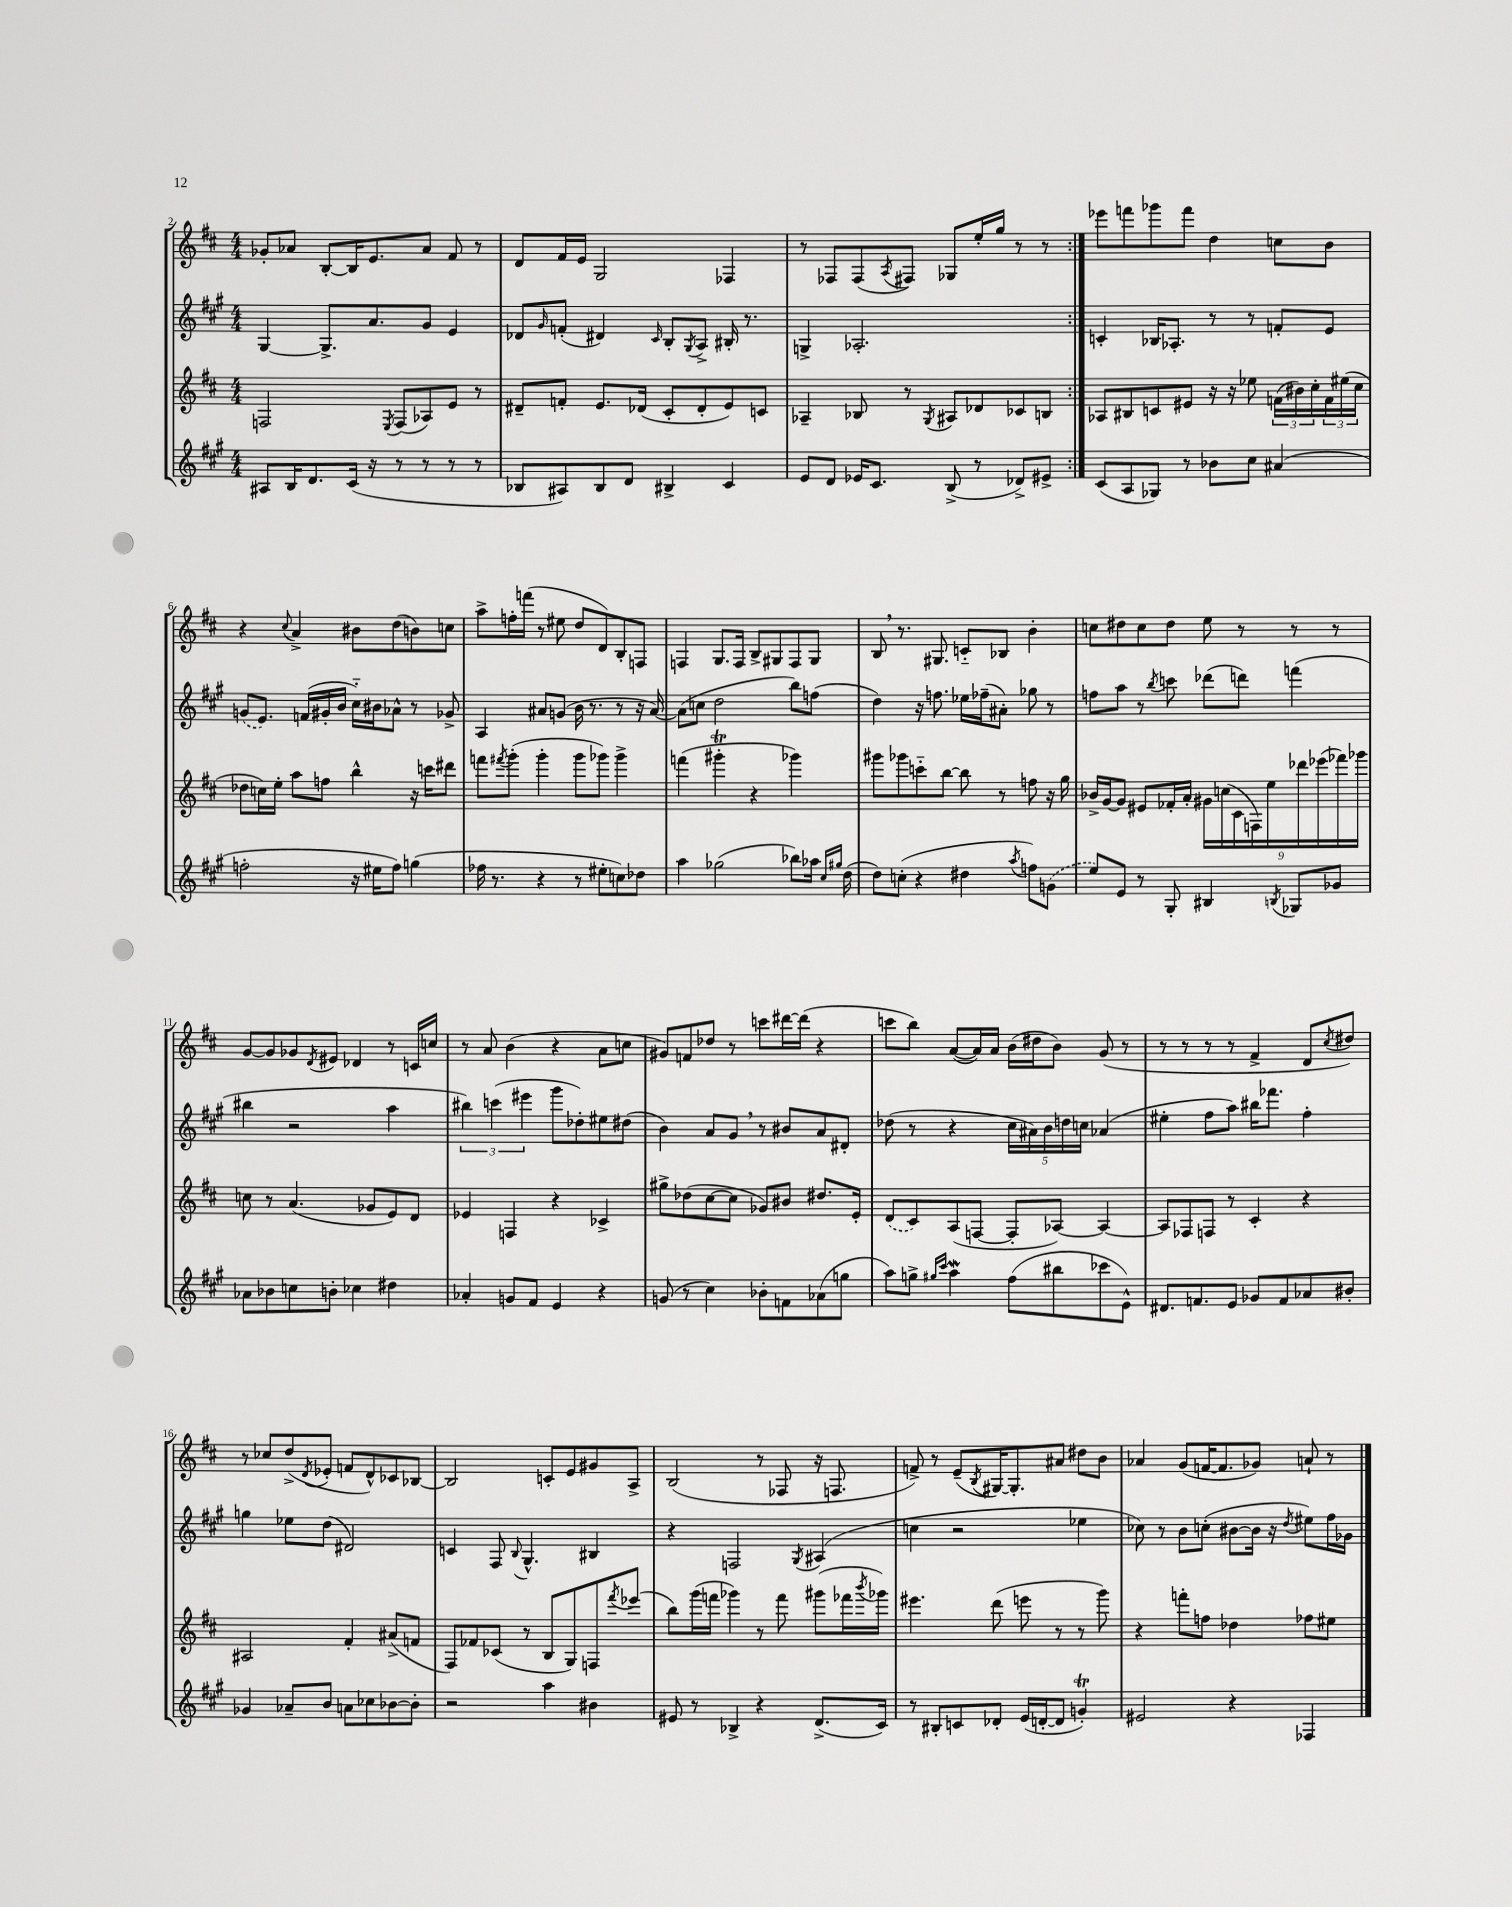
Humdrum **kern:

**kern	**kern	**kern	**kern
*part4	*part3	*part2	*part1
*staff4	*staff3	*staff2	*staff1
*clefG2	*clefG2	*clefG2	*clefG2
*k[f#c#g#]	*k[f#c#]	*k[f#c#g#]	*k[f#c#]
*M4/4	*M4/4	*M4/4	*M4/4
=2	=2	=2	=2
8A#X/L	2Fn/	[4G#/	8g-X'/L
16B/K	.	.	8a-X/J
8.d/	.	.	.
.	.	8.G#^/L]	[8B'/L
(16c#/Jk	.	.	16B/K]
16r	.	8.a/	8.e/
.	8qE/	.	.
8r	(8F/L	.	.
8r	8A-X/)	8g#/J	8a-/J
8r	8e/J	4e/	8f#/
8r	8r	.	8r
=3	=3	=3	=3
8B-X/L	8d#X~/L	8d-X/L	8d/L
.	.	16qqg#/	.
8A#X/)	8fn'/J	(8fn'/J	16f#/L
.	.	.	16e/JJ
8B-/	8.e/L	4d#X/)	2G/
8d/J	.	.	.
.	(16d-X/Jk	.	.
.	.	16qqc#/	.
4B#X^/	8c#'/L	8B'/L	.
.	.	8qG#/	.
.	8d-'/	8A^/J	.
4c#/	8e/)	16B#X'/	4F-X/
.	.	8.r	.
.	8cn/J	.	.
=4	=4	=4	=4
8e/L	4A-X~/	4Gn^/	8r
8d/J	.	.	8F-X/L
16e-X/KL	8B-X/	2.A-X'/	(8F-/
8.c#/J	.	.	.
.	.	.	8qA/
.	8r	.	8F#X/J)
.	8qG/	.	.
(8B^/	8A#X/L	.	8G-X/L
8r	8d-X/	.	16ee'/L
.	.	.	16gg/JJ
8d-X^/L)	8c-X/	.	8r
8e#X^/J	8Bn/J	.	8r
=5:|!	=5:|!	=5:|!	=5:|!
(8c#/L	8A-X/L	4cn'/	8eee-X\L
8A/	8B#X/	.	8fffn\
8G-X/J)	8cn/	16B-X/KL	8ggg-X\
.	.	8.A-X'/J	.
8r	8e#X/J	.	8fff\J
8b-X\L	16r	8r	4dd\
.	16r	.	.
8cc#\J	8ee-X\	8r	.
(4a#X/	(24fn\LL	8fn'/L	8ccn\L
.	24b#X\)	.	.
.	24cc#'\	.	.
.	24f\	8e/J	8b\J
.	(24ee#X\	.	.
.	24cc#\JJ	.	.
!!LO:LB:g=z
=6	=6	=6	=6
2ffn'\	8dd-X\L	(8gn/L	4r
.	16ccn\L)	8.e/J)	.
.	16ee'\JJ	.	.
.	.	.	8qqcc#/
.	8aa\L	.	4a^/
.	.	(16fn/LL	.
.	8ffn\J	16g#X'/	.
.	.	16b/JJ	.
16r	4bb^^\	16cc#\LL)	8b#X\L
16ee#X\KL	.	16b#X\J	.
8ff\J)	.	8a-X^^\J	(8dd\
(4ggn\	16r	8r	8bn\)
.	16cccn\KL	.	.
.	8ddd#X\J	8g-X^/	8ccn\J
=7	=7	=7	=7
16ff-X\	8fffn\L	4A/	8aa^\L
8.r	.	.	.
.	8qfff#X/	.	.
.	(8ggg'\J	.	16ffn'\L
.	.	.	(16fffn\JJ
4r	4ggg'\	8a#X/L	8r
.	.	(8gn/J	8ee#X\
8r	8ggg\L	16b\	8dd/L
.	.	8.r	.
8ee#X'\L	8ggg-X\J)	.	8d/)
8ccn\)	4ggg-^\	8r	8B'/
8dd-X\J	.	16r	8Fn/J
.	.	[16a#/)	.
=8	=8	=8	=8
4aa\	(4fffn\	(8a#\L]	4Fn/
.	.	8ccn\J	.
(2gg-X\	4ggg#Xt'\	2dd\	8.G/L
.	.	.	16F/Jk
.	4r	.	8B^/L
.	.	.	8G#X/
8bb-X\L)	4ggg-X\)	8bb\L)	8F/
16aa-X\Jk	.	(8ffn\J	8G#/J
16qqcc#/LL	.	.	.
16qqgg#X/JJ	.	.	.
(16dd\	.	.	.
=9	=9	=9	=9
8dd\L)	8ggg#X\L	4dd\)	8B,/
(8ccn'\J	8ggg-X\	.	8.r
4r	8cccn\	16r	.
.	.	8.ffn\	8.G#X/
.	[8bb\J	.	.
4dd#X\	8bb\]	16ee-X\LL	8cn/L
.	.	(16ff-X~\J	.
.	8r	8a#X'\J)	8B-X/J
8qaa/	.	.	.
8ffn\L)	8ffn\	8gg-X\	4b'\
(8gn\J	16r	8r	.
.	16gg\	.	.
=10	=10	=10	=10
8ee/L)	16b-X^/LL	8ffn\L	8ccn\L
.	[16g/J	.	.
8e/J	8g/J]	8aa\J	8dd#X\
8r	8e#X/L	8r	8cc\
.	.	8qbb/	.
8G#'/	16f-X'/L	8cccn\	8dd#\J
.	16a'/JJ	.	.
4B#X/	18g#X\LL	(8ddd-X\L	8ee\
.	(18ccn\	.	.
.	18c#\	.	.
.	.	8dddn\J)	8r
.	18Fn\)	.	.
.	18ee\	.	.
8qBn/	.	.	.
8G-X/L	.	(4fffn\	8r
.	18ddd-X\	.	.
.	(18eee-X\	.	.
8g-X/J	.	.	8r
.	18fff-X\)	.	.
.	18ggg-X\JJ	.	.
!!LO:LB:g=z
=11	=11	=11	=11
8a-X\L	8ccn\	4bb#X\	[8g/L
8b-X\	8r	.	8g/]
8ccn\	(4.a/	2r	8g-X/
.	.	.	8qd/
8bn'\J	.	.	8e#X/J
4cc-X\	.	.	4d-X/
.	8g-X/L	.	.
4dd#X\	8e/)	4aa\	8r
.	8d/J	.	16cn/LL
.	.	.	16ccn/JJ
=12	=12	=12	=12
4a-X'/	4e-X/	6bb#X\)	8r
.	.	.	8a/
.	.	(6cccn\	.
8gn/L	4Fn/	.	(4b\
.	.	6eee#X\	.
8f#/J	.	.	.
4e/	4r	8ggg#\L	4r
.	.	8dd-X'\)	.
4r	4c-X^/	8ee#X\	8a\L
.	.	(8dd#X\J	8ccn\J
=13	=13	=13	=13
(8gn/	8gg#X^\L	4b\)	8g#X/L)
8r	(8dd-X\	.	8fn/
4cc#\)	[8cc#\	8a/L	8dd-X/J
.	8cc#\J]	8g#,/J	8r
8b-X'\L	8g-X/L)	8r	8cccn\L
8fn\	8b#X/J	8b#X/L	[16ddd#X\L
.	.	.	(16ddd#\JJ]
(8a-X\	8.dd#X/L	8a/	4r
8ggn\J	.	8d#X'/J	.
.	16e'/Jk	.	.
=14	=14	=14	=14
8aa\L)	(8d/L	(8dd-X\	8cccn\L
8ggn^\J	8c#/)	8r	8bb\J)
16qqgg#X/LL	.	.	.
16qqccc#/JJ	.	.	.
4aaw\	(8A/	4r	([8a/L
.	[8Fn/J	.	16a/L])
.	.	.	16a/JJ
(8ff#\L	8F'/L]	20cc#\LL	(16b\LL
.	.	20a#X\)	.
.	.	.	16dd#X\J
.	.	20b\	.
8bb#X\	[8A-X/J)	.	8b\J)
.	.	20ddn\	.
.	.	20ccn\JJ	.
8ccc-X\	4A-/_	(4a-X/	(8g/
8e^^\J)	.	.	8r
=15	=15	=15	=15
8.d#X/L	8A-/L]	4ee#X'\	8r
.	8F-X/	.	8r
8.fn/	.	.	.
.	8Fn/J	8ff#\L	8r
8e/J	8r	8aa\J)	8r
8g-X/L	4c#'/	16bb#X\KL	4f#^/
.	.	8.fff-X\J	.
8f/	.	.	.
8a-X/	4r	4ff#'\	8d/L
.	.	.	8qcc#/
8b#X'/J	.	.	8dd#X/J)
!!LO:LB:g=z
=16	=16	=16	=16
4g-X/	2A#X/	4ggn\	8r
.	.	.	8cc-X/L
8a-X~/L	.	8ee-X\L	(8dd^/
.	.	.	8qd/
8b/J	.	(8dd\J	8e-X'/J
8an\L	4f#'/	2d#X/)	8fn/L
8cc-X\	.	.	8d^^/)
[8b-X\	(8a#X^/L	.	8c-X/
8b-'\J]	8fn/J	.	[8B-X/J
=17	=17	=17	=17
2r	8F#/L)	4cn/	2B-/]
.	8f-X/	.	.
.	(8c-X/J	8F#/	.
.	.	8qqB/	.
.	8r	4.G#^^/	.
4aa\	8B/L	.	8cn'/L
.	8G/)	.	8e/
4b#X\	8Fn/	4B#X/	8g#X/
.	8qfff#/	.	.
.	(8eee-X/J	.	8A^/J
=18	=18	=18	=18
8e#X/	8bb\L)	4r	(2B/
8r	(16ggg\L	.	.
.	16fffn\JJ	.	.
4B-X^/	4ggg-X\)	2Fn/	.
4r	8r	.	8r
.	8fff\	.	8F-X/
.	.	8qG#/	.
(8.d^/L	(8ggg#X\L	(4A#X/	16r
.	.	.	8.Fn/
.	16fff-X\L	.	.
.	8qbbb/	.	.
16c#/Jk)	16ggg-X\JJ)	.	.
=19	=19	=19	=19
8r	4.eee#X\	4ccn\	8fn^/)
8B#X'/L	.	.	8r
8cn/	.	2r	(8e~/L
.	.	.	8qB/
8d-X'/J	(8ddd\	.	[16G#X/K)
.	.	.	8.G#'/]
(16e/LL	8eeen\	.	.
[16dn'/J	.	.	.
8d/J]	8r	.	8a#X/J
4gnT'/)	8r	4ee-X\	8dd#X\L
.	8ggg\)	.	8b\J
=20	=20	=20	=20
2e#X/	4r	8cc-X\)	4a-X/
.	.	8r	.
.	8fffn'\L	8b\L	(8g/L
.	8ffn\J	(8ccn'\J	[16fn/K
.	.	.	8.f/]
4r	4dd-X\	[8b#X\L	.
.	.	16b#\Jk]	8g-X/J)
.	.	16r	.
.	.	8qdd/	.
4F-X/	8ff-X\L	8ee#X\L)	8an`/
.	8ee#X\J	16ff#\L	8r
.	.	16g-X\JJ	.
==	==	==	==
*-	*-	*-	*-
